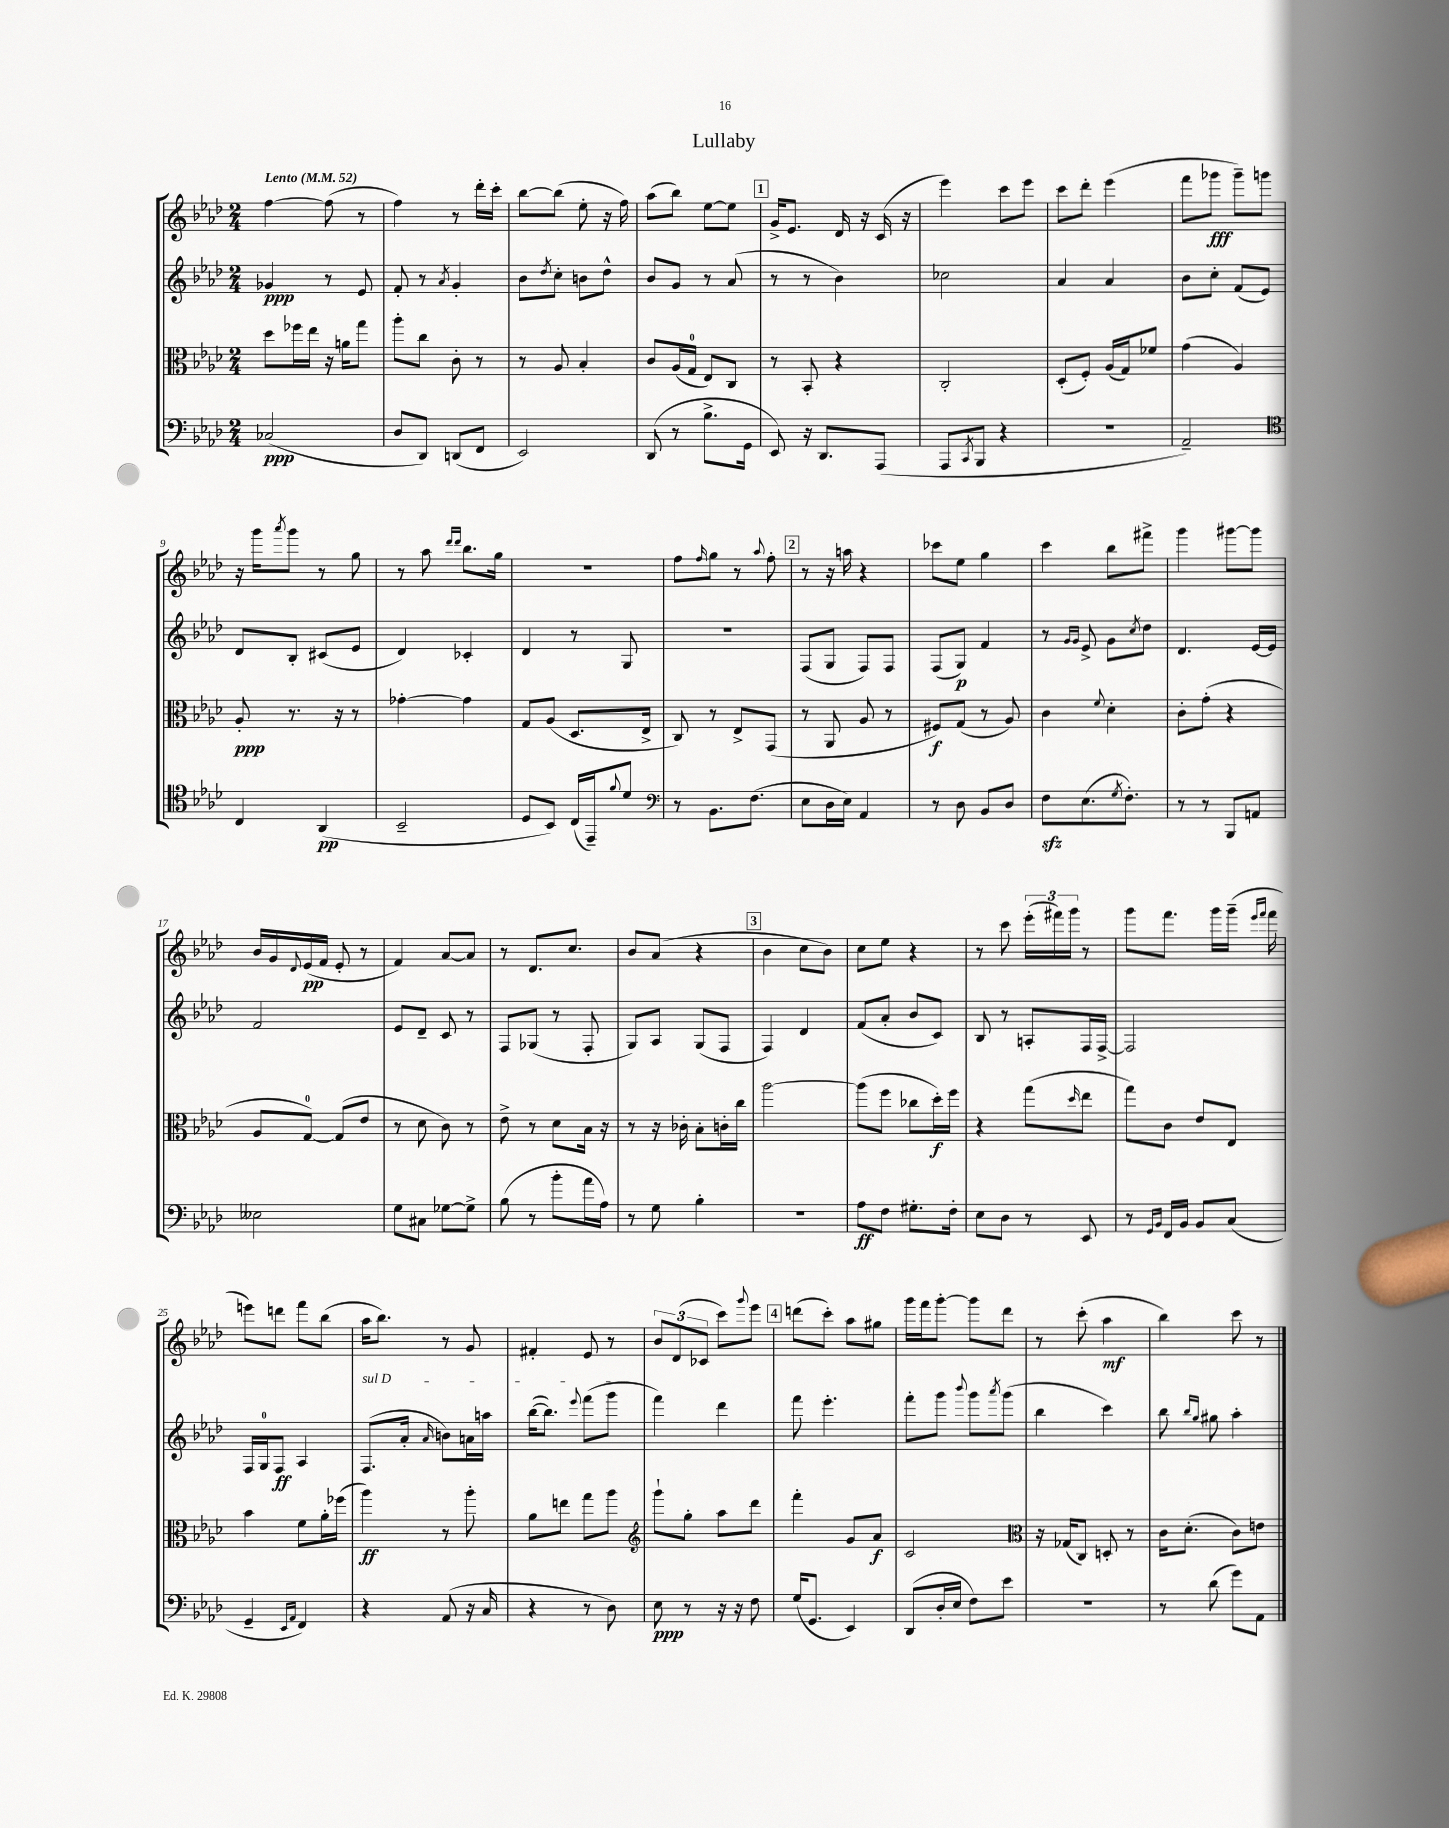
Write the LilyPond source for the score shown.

\header { title = "Lullaby" }
<<
\new StaffGroup <<
\new Staff = "s0" {
    \clef treble \key aes \major \numericTimeSignature \time 2/4 \tempo "Lento" 4 = 52
    f''4~ f''8( r8 |
    f''4) r8 des'''16-. c'''16-. |
    bes''8~ bes''8( ees''8-. r16 f''16) |
    aes''8( bes''8) ees''8~ ees''8 |
    \mark \markup { \box "1" } g'16-> ees'8. des'16 r16 c'16( r16 |
    ees'''4) c'''8 ees'''8 |
    c'''8 des'''8-. ees'''4( |
    f'''8 ges'''8\fff ges'''8--) g'''8 |
    r16 g'''16 \acciaccatura { aes'''8 } g'''8 r8 g''8 |
    r8 aes''8 \grace { des'''16 des'''16 } bes''8. g''16 |
    r2 |
    f''8 \grace { f''16 } g''8 r8 \appoggiatura { aes''8 } f''8-. |
    \mark \markup { \box "2" } r8 r16 a''16 r4 |
    ces'''8 ees''8 g''4 |
    c'''4 bes''8 fis'''8-> |
    g'''4 gis'''8~ gis'''8 |
    bes'16 g'16 \appoggiatura { des'8 } ees'16\pp( f'16 ees'8-. r8 |
    f'4) aes'8~ aes'8 |
    r8 des'8. c''8. |
    bes'8 aes'8( r4 |
    \mark \markup { \box "3" } bes'4 c''8 bes'8) |
    c''8 ees''8 r4 |
    r8 c'''8 \tuplet 3/2 { ees'''16-.( fis'''16) g'''16 } r8 |
    g'''8 f'''8. g'''16 g'''16--( \grace { ees'''16 f'''16 } f'''16 |
    e'''8) d'''8 f'''8 bes''8( |
    aes''16 bes''8.) r8 g'8 |
    fis'4-. ees'8 r8 |
    \tuplet 3/2 { bes'8 des'8( ces'8 } c'''8) \appoggiatura { g'''8 } ees'''8 |
    \mark \markup { \box "4" } d'''8( c'''8-.) aes''8 gis''8 |
    g'''16 f'''16 g'''8~-. g'''8 des'''8 |
    r8 c'''8-.( aes''4\mf |
    bes''4) c'''8 r8 \bar "|." |
}
\new Staff = "s1" {
    \clef treble \key aes \major \numericTimeSignature \time 2/4
    ges'4\ppp r8 ees'8 |
    f'8-. r8 \acciaccatura { aes'8 } g'4-. |
    bes'8 \acciaccatura { des''8 } c''8-. b'8 des''8-^ |
    bes'8 g'8 r8 aes'8( |
    \mark \markup { \box "1" } r8 r8 bes'4) |
    ces''2 |
    aes'4 aes'4 |
    bes'8 c''8-. f'8( ees'8) |
    des'8 bes8-. cis'8( ees'8 |
    des'4) ces'4-. |
    des'4 r8 g8 |
    R2 |
    \mark \markup { \box "2" } f8( g8 f8) f8 |
    f8( g8\p) f'4 |
    r8 \grace { g'16 g'16 } ees'8-> g'8 \acciaccatura { c''8 } des''8 |
    des'4. ees'16~ ees'16 |
    f'2 |
    ees'8 des'8-- c'8 r8 |
    f8 ges8( r8 f8-. |
    g8) aes8 g8( f8 |
    \mark \markup { \box "3" } f4) des'4 |
    f'8( aes'8-. bes'8 c'8) |
    bes8 r8 a8-. f16 f16~-> |
    f2 |
    f16 g16-0 f8\ff aes4 |
    \once \override TextSpanner.bound-details.left.text = \markup { \italic "sul D" } f8.\startTextSpan( aes'16-. \grace { aes'16 } b'8) a'16 a''16 |
    bes''16~( bes''8.) \appoggiatura { ees'''8 } f'''8( g'''8\stopTextSpan |
    f'''4) des'''4 |
    \mark \markup { \box "4" } f'''8 ees'''4.-. |
    f'''8-. g'''8 \appoggiatura { bes'''8 } g'''8 \acciaccatura { aes'''8 } g'''8( |
    bes''4 c'''4) |
    bes''8 \grace { bes''16 g''16 } gis''8 aes''4-. \bar "|." |
}
\new Staff = "s2" {
    \clef alto \key aes \major \numericTimeSignature \time 2/4
    des''8 fes''16 ees''16 r16 a'16 g''8 |
    aes''8-. c''8 c'8-. r8 |
    r8 aes8 bes4-. |
    c'8 aes16( g16-0 ees8) c8 |
    \mark \markup { \box "1" } r8 bes,8-. r4 |
    c2-. |
    des8-.( f8-.) aes16( g16) fes'8 |
    g'4( aes4) |
    aes8-.\ppp r8. r16 r8 |
    ges'4~-. ges'4 |
    g8 aes8( des8. ees16-> |
    c8) r8 ees8-> g,8( |
    \mark \markup { \box "2" } r8 aes,8 aes8 r8 |
    fis8\f) g8( r8 aes8) |
    c'4 \appoggiatura { f'8 } des'4-. |
    c'8-. g'8-.( r4 |
    aes8 g8-0~) g8( ees'8 |
    r8 des'8 c'8) r8 |
    ees'8-> r8 des'8 bes16 r16 |
    r8 r16 ces'16-. bes8-. c'16-. c''16 |
    \mark \markup { \box "3" } aes''2~ |
    aes''8( f''8 ces''8 des''16-.\f) f''16 |
    r4 g''8( \grace { des''16 } ees''8 |
    g''8) c'8 ees'8 ees8 |
    bes'4 f'8 aes'16-. fes''16( |
    aes''4\ff) r8 aes''8-. |
    aes'8 e''8 g''8 aes''8 |
    \clef treble g'''8-! g''8-. aes''8 des'''8 |
    \mark \markup { \box "4" } f'''4-. g'8 aes'8\f |
    c'2 |
    \clef alto r16 ges16( c8) d8-. r8 |
    c'16 des'8.-.( c'8) e'8 \bar "|." |
}
\new Staff = "s3" {
    \clef bass \key aes \major \numericTimeSignature \time 2/4
    ces2\ppp( |
    des8 des,8) d,8( f,8 |
    ees,2) |
    des,8( r8 bes8.-> g,16 |
    \mark \markup { \box "1" } ees,8) r16 des,8. aes,,8( |
    aes,,8 \acciaccatura { c,8 } bes,,8 r4 |
    R2 |
    aes,2--) |
    \clef tenor c4 aes,4\pp( |
    bes,2-- |
    des8 bes,8) c16( ees,16--) \appoggiatura { f'8 } des'8 |
    \clef bass r8 bes,8. f8.( |
    \mark \markup { \box "2" } ees8 des16 ees16) aes,4 |
    r8 des8 bes,8 des8 |
    f8\sfz ees8.( \acciaccatura { g8 } f8.-.) |
    r8 r8 bes,,8 a,8 |
    eeses2 |
    g8 cis8 ges8~ ges8-> |
    bes8( r8 bes'8-. aes'16 aes16) |
    r8 g8 bes4-. |
    \mark \markup { \box "3" } r2 |
    aes8\ff f8 gis8.-. f16-. |
    ees8 des8 r8 ees,8 |
    r8 \grace { g,16 bes,16 } f,16 bes,16 bes,8 c8( |
    g,4-- \grace { ees,16 aes,16 } f,4) |
    r4 aes,8( r16 c16 |
    r4 r8 des8) |
    ees8\ppp r8 r16 r16 f8 |
    \mark \markup { \box "4" } g16( g,8. ees,4) |
    des,8( des16-. ees16 f8) ees'8 |
    r2 |
    r8 des'8( g'8) aes,8 \bar "|." |
}
>>
>>
